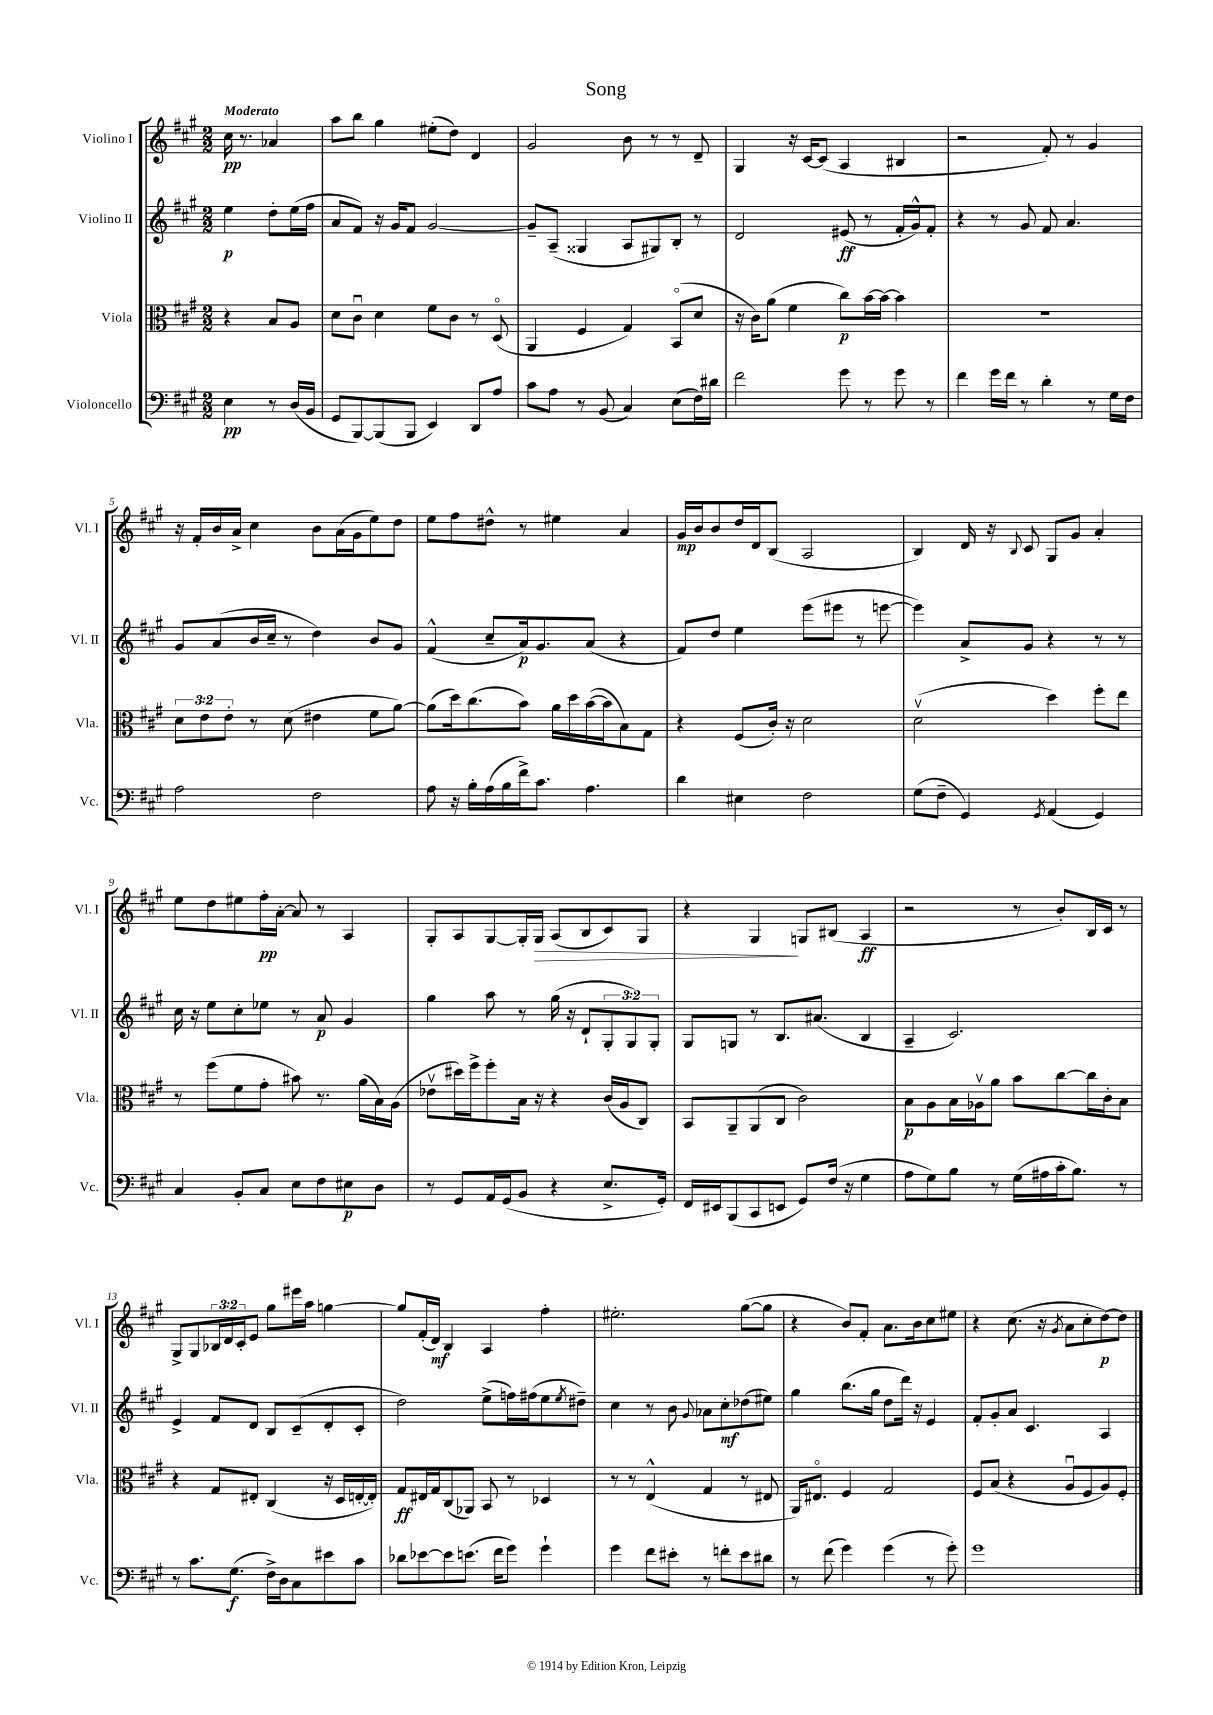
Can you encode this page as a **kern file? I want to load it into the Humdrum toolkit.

**kern	**kern	**kern	**kern
*staff4	*staff3	*staff2	*staff1
*clefF4	*clefC3	*clefG2	*clefG2
*k[f#c#g#]	*k[f#c#g#]	*k[f#c#g#]	*k[f#c#g#]
*M2/2	*M2/2	*M2/2	*M2/2
4E	4r	4ee	16cc#
.	.	.	8.r
8r	8B	8dd'	4a-
(16D	8A	(16ee	.
16BB	.	16ff#	.
=	=	=	=
8GG#	8d	8a	8aa
[8BBB)	8c#u	8f#)	8bb
(8BBB]	4d	16r	4gg#
.	.	16g#	.
8BBB	.	8f#	.
4EE)	8f#	[2g#	(8ee#'
.	8c#	.	8dd)
8DD	8r	.	4d
8A	(8Do	.	.
=	=	=	=
8c#	4AA	8g#~]	2g#
8A	.	(8A~	.
8r	4F#	4G##	.
(8BB	.	.	.
4C#)	4G#)	8A	8b
.	.	8G#)	8r
(8E	(8BBo	8B'	8r
16F#)	8d	8r	8d~
16d#	.	.	.
=	=	=	=
2f#	16r	2d	4G#
.	16c#)	.	.
.	(8a	.	.
.	4f#	.	16r
.	.	.	[16c#
.	.	.	(8c#]
8g#	8cc#)	(8e#	4A
8r	[16b	8r	.
.	16b_	.	.
8g#	4b]	16f#'	4B#
.	.	16g#^^)	.
8r	.	8f#'	.
=	=	=	=
4f#	1r	4r	2r
16g#	.	8r	.
16f#	.	.	.
8r	.	8g#	.
4d'	.	8f#	8f#')
.	.	4.a	8r
8r	.	.	4g#
16G#	.	.	.
16F#	.	.	.
=	=	=	=
2A	12d	8g#	16r
.	.	.	16f#'
.	12e	.	.
.	.	(8a	16b
.	12e'	.	.
.	.	.	16a^
.	8r	16b	4cc#
.	.	16cc#~	.
.	(8d	8r	.
2F#	4e#	4dd)	8b
.	.	.	(16a
.	.	.	16g#
.	8f#	8b	8ee)
.	[8a)	8g#	8dd
=	=	=	=
8A	(8a]	(4f#^^	8ee
16r	16dd)	.	8ff#
16B'	(8.cc#	.	.
(16A	.	8cc#~	8dd#^^
16B	.	.	.
16f#^)	8b)	16a)	8r
8.c#	.	8.g#	.
.	16a	.	4ee#
.	16dd	.	.
4.A	([16b	(8a	.
.	16b]	.	.
.	8B)	4r	4a
.	8G#	.	.
=	=	=	=
4d	4r	8f#)	16g#
.	.	.	16b
.	.	8dd	8b
4E#	(8F#	4ee	16dd
.	.	.	16d
.	16c#')	.	(8B
.	16r	.	.
2F#	2d	(8eee	2A
.	.	8eee#	.
.	.	8r	.
.	.	[8eee	.
=	=	=	=
(8G#	(2dv	4eee])	4B)
8F#~	.	.	.
4GG#)	.	8a^	16d
.	.	.	16r
.	.	.	8qqB
.	.	8g#	8c#
8qGG#	.	.	.
(4AA	4dd)	4r	8G#
.	.	.	8g#
4GG#)	8ff#'	8r	4a'
.	8ee	8r	.
=	=	=	=
4C#	8r	16cc#	8ee
.	.	16r	.
.	(8ff#	8ee	8dd
8BB'	8f#	8cc#'	8ee#
8C#	8g#'	8ee-	16ff#'
.	.	.	[16a'
8E	8b#)	8r	8a]
8F#	8.r	8a	8r
8E#	.	4g#	4A
.	(16a	.	.
8D	16B)	.	.
.	(16A	.	.
=	=	=	=
8r	8e-v	4gg#	8G#'
8GG#	16dd#)	.	8A
.	16ff#^	.	.
16AA	8ff#'	8aa	[8G#
(16GG#	.	.	.
8BB	16B	8r	16G#']
.	16r	.	16G#
4r	4r	(16gg#	(8A
.	.	16r	.
.	.	8d`	8B
8.E^	(16c#	12G#'	8c#)
.	16A	.	.
.	.	12G#)	.
.	8C#)	.	8G#
.	.	12G#'	.
16GG#')	.	.	.
=	=	=	=
16FF#	8BB	8G#	4r
16EE#	.	.	.
(8BBB	8AA~	8G	.
8CC#	(8AA	8r	4G#
8EE	8C#	8.B	.
8GG#)	2c#)	.	8G
.	.	(8.a#	.
(16F#	.	.	(8B#
16r	.	.	.
4G#	.	4B	4A
=	=	=	=
8A	8B	4A~	2r
8G#)	8A	.	.
8B	16B	2.c#)	.
.	16A-v	.	.
8r	8a	.	.
(16G#	8b	.	8r
16A#	.	.	.
16c#'	[8cc#	.	8b')
8.B)	.	.	.
.	16cc#]	.	16B
.	16c#'	.	16c#
8r	8B	.	8r
=	=	=	=
8r	4r	4e^	8G#^
8.c#	.	.	8G#
.	8G#	8f#	24B-
.	.	.	24d
(8.G#	.	.	.
.	.	.	24c#'
.	8E#'	8d	8e
16F#^)	(4C#	8B	8gg#
16D	.	.	.
8C#	.	(8c#~	16eee#
.	.	.	16aa
8e#	16r	8d'	[4gg
.	16D	.	.
8c#	[16E'	8c#'	.
.	16E'])	.	.
=	=	=	=
8d-	8G#	2dd)	8gg]
[8e-	16E#	.	(16f#'
.	16G#	.	16d)
8e-]	(8C#	.	4B
(8.e	8AA-)	.	.
.	8BB	(8ee^	4A
16f#	.	.	.
8g#)	8r	16ff)	.
.	.	(16ff#	.
4g#`	4D-	8ee	4ff#'
.	.	8qee	.
.	.	8dd#~)	.
=	=	=	=
4g#	8r	4cc#	2.ee#'
.	8r	.	.
8f#	(4E^^	8r	.
8e#'	.	8b	.
.	.	8qqg#	.
8r	4G#	8a-	.
8f'	.	8cc#'	.
8e#	8r	(8dd-	([8gg#
8d#	8E#	8ee#)	8gg#]
=	=	=	=
8r	16AA)	4gg#	4r
.	8.E#o	.	.
(8f#	.	.	.
4g#)	4F#	(8.bb	8b)
.	.	.	8f#'
.	.	16gg#	.
(4g#	2G#	8dd	8.a
.	.	16ddd)	.
.	.	16r	16b
8r	.	4e	8cc#
8g#')	.	.	8ee#
=	=	=	=
1g#	8F#	8f#'	4r
.	(8B	8g#'	.
.	4r	8a	(8.cc#
.	.	4.c#	.
.	.	.	16r
.	.	.	8qg#
.	8Au	.	8a
.	8F#	.	8cc#'
.	8A)	4A	[8dd)
.	8F#'	.	8dd]
==	==	==	==
*-	*-	*-	*-
